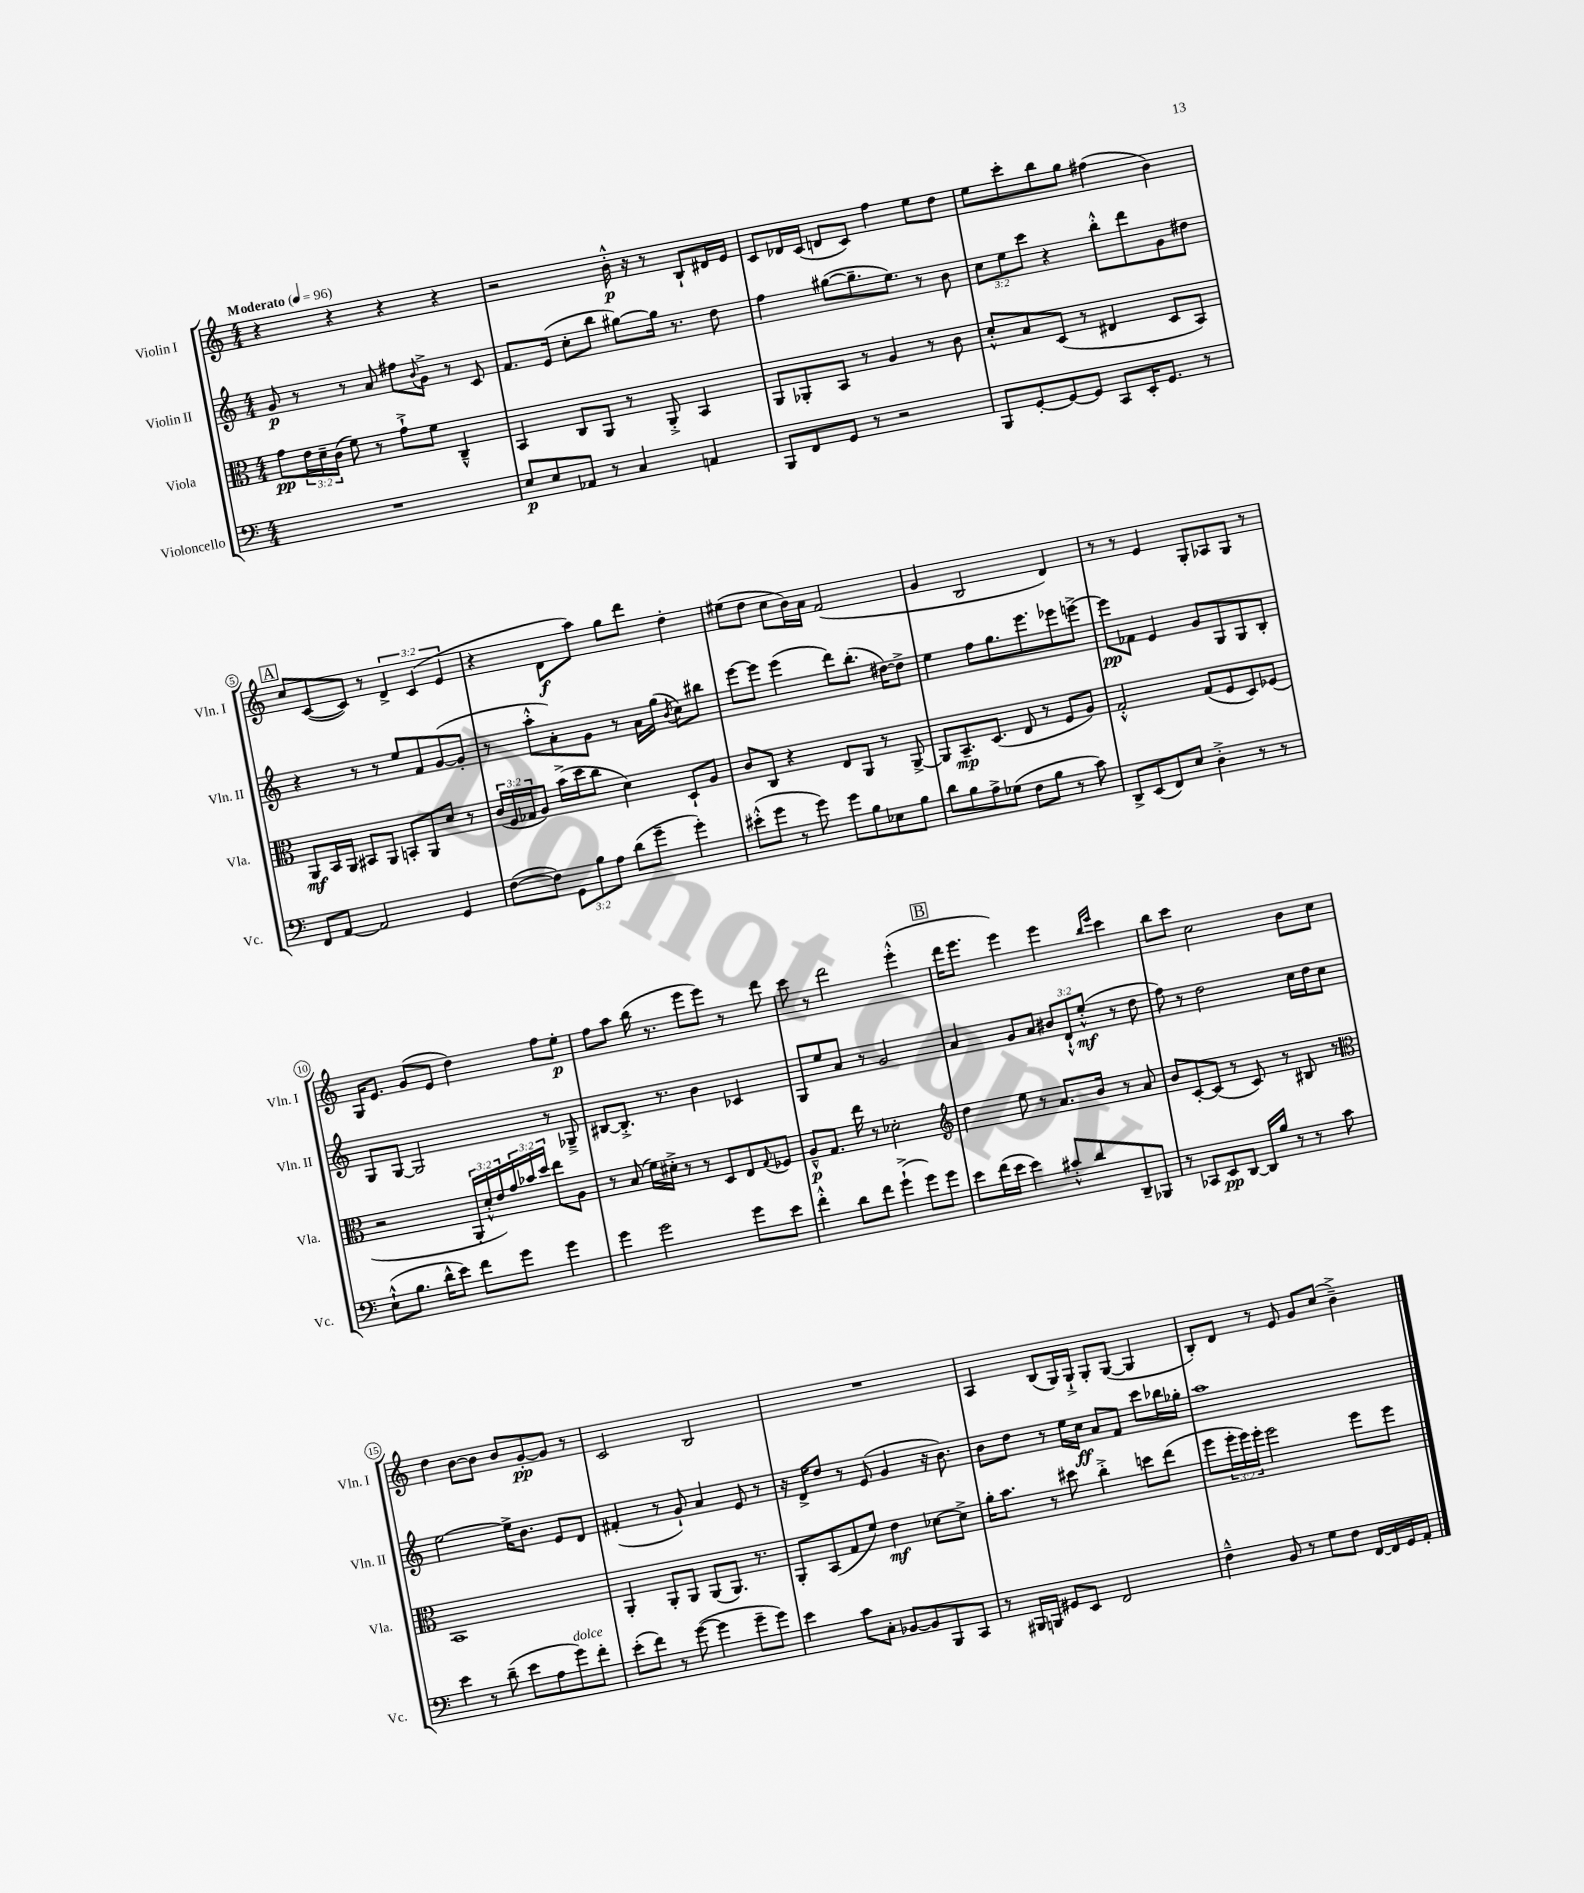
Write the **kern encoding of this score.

**kern	**kern	**kern	**kern
*staff4	*staff3	*staff2	*staff1
*clefF4	*clefC3	*clefG2	*clefG2
*k[]	*k[]	*k[]	*k[]
*M4/4	*M4/4	*M4/4	*M4/4
*MM96	*MM96	*MM96	*MM96
1r	8g\L	8g/	4r
.	24e\L	8r	.
.	24d~\	.	.
.	(24c\JJ	.	.
.	8f\)	8r	4r
.	8r	8a/	.
.	8g`^\L	8ff#\L	4r
.	.	8qqb/	.
.	8f\J	8g^\J	.
.	4C~^^/	8r	4r
.	.	8c/	.
=	=	=	=
8E/L	4BB/	8.f/L	2r
8E/	.	.	.
.	.	(16e/Jk	.
8AA-/J	8C/L	8cc'\L	.
8r	8AA/J	8bb\J	.
4C/	8r	[8gg#\L)	16b'^^\
.	.	.	16r
.	8AA'^/	16gg#\]Jk	8r
.	.	8.r	.
4AA/	4BB/	.	8B`/L
.	.	8dd\	16d#/L
.	.	.	16e/JJ
=	=	=	=
8BBB/L	8AA/L	4ff\	8c/L
8FF/	8AA-'/	.	16d-/L
.	.	.	(16c/JJ
8GG/J	8BB/J	([8gg#\L	8d/L
8r	8r	8.gg#~\]	8c/J)
2r	4A/	.	4ff\
.	.	8.ee\J)	.
.	8r	8r	8ee\L
.	8c\	8b\	8dd\J
=	=	=	=
8BBB/L	8d'^^/L	12cc\L	8ee\L
.	.	12ee\	.
[8GG'/	8B/	.	8ccc'\
.	.	12ccc\J	.
8GG/_	(8D/J	4r	8bb\
8GG/]J	8r	.	8gg\J
8CC/L	4E#/	8bb'^^\L	(4ff#\
16EE'/K	.	8ddd\	.
8.GG/J	.	.	.
.	8D/L	8g\	4b\)
8r	8BB/J)	8dd#\J	.
=	=	=	=
8FF/L	8AA/L	4r	8cc/L
[8AA/J	16BB/L	.	([8c/
.	16AA/JJ	.	.
2AA/]	8BB#/L	8r	8c/]J)
.	8AA/J	8r	8r
.	8BB'/L	8ee/L	6d^/
.	8AA/	8f/	.
.	.	.	(6c/
4GG/	8d/J	([8g/	.
.	.	.	6e/
.	8r	8g'/]J	.
=	=	=	=
([8F\L	(24c/LL	8r	4r
.	24F/	.	.
.	24G-/J	.	.
8F\]J)	8A/J)	8aa'^^\L	.
12GG\L	(16b^\LL	8a'\)	8d\L
.	16dd\J	.	.
12B\	.	.	.
.	8cc\J	8g\J	8aa\J)
12A\J	.	.	.
(8d\L	4d\)	8r	8gg\L
8g~\J	.	16a\LL	8ddd\J
.	.	(16gg\JJ	.
.	.	8qb/	.
4g'\)	8D`/L	8cc\L)	4dd'\
.	8A/J	8bb#\J	.
=	=	=	=
(8e#'^^\L	8c/L	[8eee\L	(8ee#\L
8g\J	8C/J	8eee\]J	8dd\J
8r	4r	(4eee\	8cc\L
8g\)	.	.	16b\L)
.	.	.	16a\JJ
8g\L	8E/L	8ddd\L)	(2f/
8B\	8AA/J	(8.bb'\J	.
8E-\	8r	.	.
.	.	[16dd#\LK)	.
8B\J	[8AA^/	8dd#^\]J	.
=	=	=	=
8d\L	8AA/]L	4ee\	4g/
8B\	8.BB~/	.	.
8A^\	.	8ff\L	2B/
.	(8.D/J	.	.
(8G-\J	.	8.gg\	.
8F\L	8E/	.	.
.	.	8.eee\	.
8B\J	8r	.	.
8r	8F/L	8eee-\	4d/)
8c\)	8A/J)	[8eee^\J	.
=	=	=	=
8DD^/L	2G'^^/	8eee\]L	8r
(8EE/	.	8f-\J	8r
8FF/)	.	4e/	4e/
8E/J	.	.	.
4D'^\	(8G/L	8g/L	8G'/L
.	8F/	8G/	8A-/
8r	8D/)	8G/	8G/J
8r	(8F-/J	8B'/J	8r
=	=	=	=
(8E`^^\L	2r	8G/L	16G/LK
.	.	.	8.e/J
8.B\J	.	[8G/J	.
.	.	2G/]	(8g/L
16d^^\LK	.	.	.
8e\J)	.	.	8e/J
8f\L	24AA'/LL	.	4dd\)
.	24d'^^/	.	.
.	24e/)	.	.
8g\J	24g/	.	.
.	24b-/	.	.
.	24dd/JJ	.	.
4g\	8ee\L	8r	8ff\L
.	8A\J	8G-~^/	8ee'\J
=	=	=	=
4g\	8r	[8B#/L	8ff\L
.	(8B/	8.B#'^/]J	8aa\J
2g\	16f\LL)	.	(16bb\
.	16d#'^\JJ	8.r	8.r
.	8r	.	.
.	8r	4b\	8eee\L
.	8D/L	.	8eee\J)
8g\L	8E/	4c-/	8r
.	8qqG/	.	.
8e\J	8F-/J	.	8ddd\
=	=	=	=
4f'^^\	8A~^^/L	8G/L	8ccc\
.	8.G/J	8ee/	8r
8d\L	.	8a/J	2ddd\
.	16ee\	.	.
8f\J	8r	8r	.
(4g`^\	2d-'\	2g/	.
8g\L)	.	.	(4eee'^^\
8g\J	.	.	.
=	=	=	=
*	*clefG2	*	*
8e\L	4dd\	4a/	16ddd\LK
.	.	.	8.eee\J
(16f\L	.	.	.
16e\JJ	.	.	.
4e\)	8ee\	8g/L	4eee\)
.	8r	8a/J	.
8c#'^^/L	8.a/L	12b#/L	4eee\
.	.	12d`^^/	.
8d/	.	.	.
.	.	(12ee'^^/J	.
.	16b/Jk	.	.
.	.	.	16qqbb/LL
.	.	.	16qqeee/JJ
8DD~/	8r	8r	4ccc\
8BBB-/J	8a/	8dd\	.
=	=	=	=
8r	8b/L	8ff\)	8bb\L
8CC-/L	[8c'/	8r	8ccc\J
8EE/	(8c/]J	2dd\	2cc\
[8DD/J	8r	.	.
16DD/]LL	8c/)	.	.
16B/JJ	.	.	.
8r	8r	.	.
8r	8B#/	16cc\LL	8b\L
.	.	16dd\J	.
8c\	8r	8cc\J	8cc\J
=	=	=	=
*	*clefC3	*	*
4e\	1BB	[2ee\	4dd\
8r	.	.	[8b\L
(8d~\	.	.	8b\]J
8e\L	.	16ee^\]LK	8b/L
.	.	8.b\J	.
8A\	.	.	[8g'/
8g\)	.	8e/L	8g/]J
8f'\J	.	8d/J	8r
=	=	=	=
(8e'\L	4AA'/	(4f#'/	2c/
8f\J)	.	.	.
8r	8AA'/L	8r	.
([8g\	8AA/J	8g`/)	.
4g\]	(8AA/L	4a/	2B/
.	8.AA/J)	.	.
8g~\L	.	8e/	.
.	8.r	.	.
8g\J)	.	8r	.
=	=	=	=
4e\	8AA'/L	16r	1r
.	.	16d^/LK	.
.	(8BB/	8dd/J	.
8c\L	8G/	8r	.
8C'\J	8f/J)	(8e/	.
[8BB-/L	4e\	4g/	.
8BB-/]	.	.	.
8BBB/	[8d-\L	16r	.
.	.	8.b\)	.
8CC/J	8d-^\]J	.	.
=	=	=	=
8r	16a'\LK	8b\L	4A/
.	8.b\J	.	.
16BBB#/LL	.	8dd\J	.
16BBB/JJ	.	.	.
8GG#/L	8r	8r	(8B/L
8EE/J	8dd#\	16ee\LL	16G/L)
.	.	16cc\JJ	16G`^/JJ
2FF/	4cc'^\	8a/L	8G'/L
.	.	8f/J	([8G/J
.	8dd\L	8ccc\L	4G/]
.	(8ee\J	16bb-\L	.
.	.	16gg-'\JJ	.
=	=	=	=
4F~^^\	8ff\L	1aa	8B'/L)
.	24ff'\L	.	8d/J
.	24ff\)	.	.
.	24ff'\JJ	.	.
8BB/	2ff\	.	8r
8r	.	.	8e/
8G\L	.	.	8g/L
8F\J	.	.	(8cc/J
[16FF/LL	8ff\L	.	4b~^\)
16FF/]	.	.	.
16GG/	8ff\J	.	.
16AA'/JJ	.	.	.
==	==	==	==
*-	*-	*-	*-
